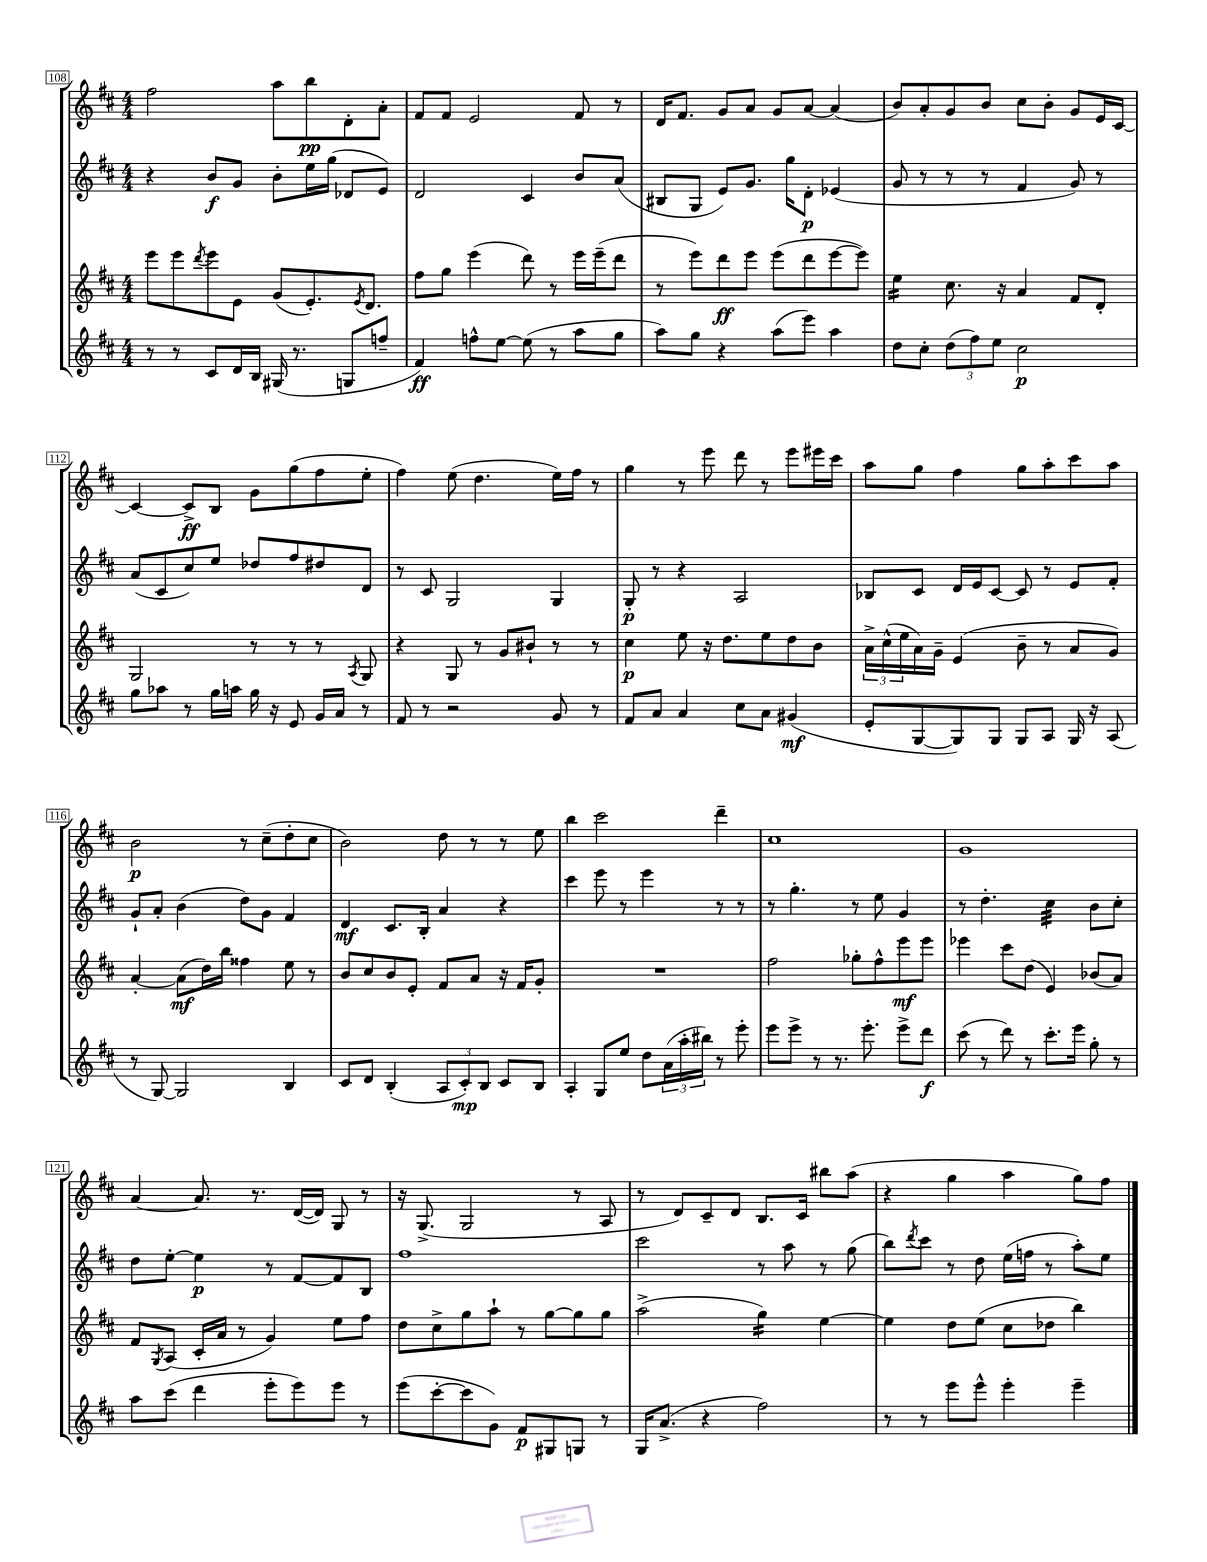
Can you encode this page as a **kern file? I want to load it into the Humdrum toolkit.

**kern	**kern	**kern	**kern
*staff4	*staff3	*staff2	*staff1
*clefG2	*clefG2	*clefG2	*clefG2
*k[f#c#]	*k[f#c#]	*k[f#c#]	*k[f#c#]
*M4/4	*M4/4	*M4/4	*M4/4
8r	8eee	4r	2ff#
8r	8eee	.	.
.	8qddd	.	.
8c#	8eee	8b	.
16d	8e	8g	.
16B	.	.	.
(16G#	(8g	8b'	8aa
8.r	.	.	.
.	8.e')	16ee	8bb
.	.	(16gg	.
8G	.	8d-	8d'
.	8qe	.	.
.	8.d	.	.
8ff~	.	8e)	8a'
=	=	=	=
4f#)	8ff#	2d	8f#
.	8gg	.	8f#
8ff^^	(4eee	.	2e
[8ee	.	.	.
(8ee]	8ddd)	4c#	.
8r	8r	.	.
8aa	16eee	8b	8f#
.	(16eee~	.	.
8gg	8ddd	(8a	8r
=	=	=	=
8aa)	8r	8B#	16d
.	.	.	8.f#
8gg	8eee)	8G	.
4r	8ddd	8e)	8g
.	8eee	8.g	8a
(8aa	(8eee	.	8g
.	.	16gg	.
8eee)	8ddd	8d'	[8a
4aa	[8eee	(4e-	(4a]
.	8eee])	.	.
=	=	=	=
8dd	4ee	8g	8b)
8cc#'	.	8r	8a'
(12dd	8.cc#	8r	8g
12ff#)	.	.	.
.	.	8r	8b
12ee	.	.	.
.	16r	.	.
2cc#	4a	4f#	8cc#
.	.	.	8b'
.	8f#	8g)	8g
.	8d'	8r	16e
.	.	.	[16c#
=	=	=	=
8gg	2G	(8a	4c#_
8aa-	.	8c#	.
8r	.	8cc#)	8c#^]
16gg	.	8ee	8B
16aa	.	.	.
16gg	8r	8dd-	8g
16r	.	.	.
8e	8r	8ff#	(8gg
16g	8r	8dd#	8ff#
16a	.	.	.
.	8qA	.	.
8r	8G	8d	8ee'
=	=	=	=
8f#	4r	8r	4ff#)
8r	.	8c#	.
2r	8G	2G	(8ee
.	8r	.	4.dd
.	8g	.	.
.	8b#`	.	.
8g	8r	4G	16ee)
.	.	.	16ff#
8r	8r	.	8r
=	=	=	=
8f#	4cc#	8G'	4gg
8a	.	8r	.
4a	8ee	4r	8r
.	16r	.	8eee
.	8.dd	.	.
8cc#	.	2A	8ddd
8a	8ee	.	8r
(4g#	8dd	.	8eee
.	8b	.	16eee#
.	.	.	16ccc#
=	=	=	=
8e'	24a^	8B-	8aa
.	(24cc#^^	.	.
.	24ee	.	.
[8G	16a)	8c#	8gg
.	16g~	.	.
8G])	(4e	16d	4ff#
.	.	16e	.
8G	.	[8c#	.
8G	8b~	8c#]	8gg
8A	8r	8r	8aa'
16G	8a	8e	8ccc#
16r	.	.	.
(8A	8g)	8f#'	8aa
=	=	=	=
8r	[4a'	8g`	2b
[8G)	.	8a'	.
2G]	(8a]	(4b	.
.	16dd)	.	.
.	16bb	.	.
.	4ff##	8dd)	8r
.	.	8g	(8cc#~
4B	8ee	4f#	8dd'
.	8r	.	8cc#
=	=	=	=
8c#	8b	4d	2b)
8d	8cc#	.	.
(4B'	8b	8.c#	.
.	8e'	.	.
.	.	16B'	.
12A	8f#	4a	8dd
12c#')	.	.	.
.	8a	.	8r
12B	.	.	.
8c#	16r	4r	8r
.	16f#	.	.
8B	8g'	.	8ee
=	=	=	=
4A'	1r	4ccc#	4bb
8G	.	8eee	2ccc#
8ee	.	8r	.
8dd	.	4eee	.
(24a	.	.	.
24aa'	.	.	.
24bb#)	.	.	.
8r	.	8r	4ddd~
8eee'	.	8r	.
=	=	=	=
8eee	2ff#	8r	1cc#
8eee^	.	4.gg'	.
8r	.	.	.
8.r	.	.	.
.	8gg-'	8r	.
8.eee'	.	.	.
.	8ff#^^	8ee	.
8eee^	8eee	4g	.
8ddd	8eee	.	.
=	=	=	=
(8ccc#	4eee-	8r	1g
8r	.	4.dd'	.
8ddd)	8ccc#	.	.
8r	(8dd	.	.
8.ccc#'	4e)	4cc#	.
16eee	.	.	.
8gg'	(8b-	8b	.
8r	8a)	8cc#'	.
=	=	=	=
8aa	8f#	8dd	[4a
.	8qG	.	.
(8ccc#	(8A	[8ee'	.
4ddd	16c#'	4ee]	8.a]
.	16a	.	.
.	8r	.	.
.	.	.	8.r
8eee'	4g)	8r	.
8eee)	.	[8f#	([16d
.	.	.	16d])
8eee	8ee	8f#]	8G
8r	8ff#	8B	8r
=	=	=	=
(8eee	8dd	1ff#	16r
.	.	.	(8.G^
[8ccc#'	8cc#^	.	.
8ccc#]	8gg	.	2G
8g)	8aa`	.	.
8f#	8r	.	.
8G#	[8gg	.	.
8G	8gg]	.	8r
8r	8gg	.	8A
=	=	=	=
16G	(2aa^	2ccc#	8r
(8.a^	.	.	.
.	.	.	8d)
4r	.	.	8c#~
.	.	.	8d
2ff#)	4gg)	8r	8.B
.	.	8aa	.
.	.	.	16c#
.	[4ee	8r	8bb#
.	.	(8gg	(8aa
=	=	=	=
8r	4ee]	8bb)	4r
.	.	8qddd	.
8r	.	8ccc#	.
8eee	8dd	8r	4gg
8eee^^	(8ee	8dd	.
4eee'	8cc#	(16ee	4aa
.	.	16ff	.
.	8dd-	8r	.
4eee~	4bb)	8aa')	8gg)
.	.	8ee	8ff#
==	==	==	==
*-	*-	*-	*-
